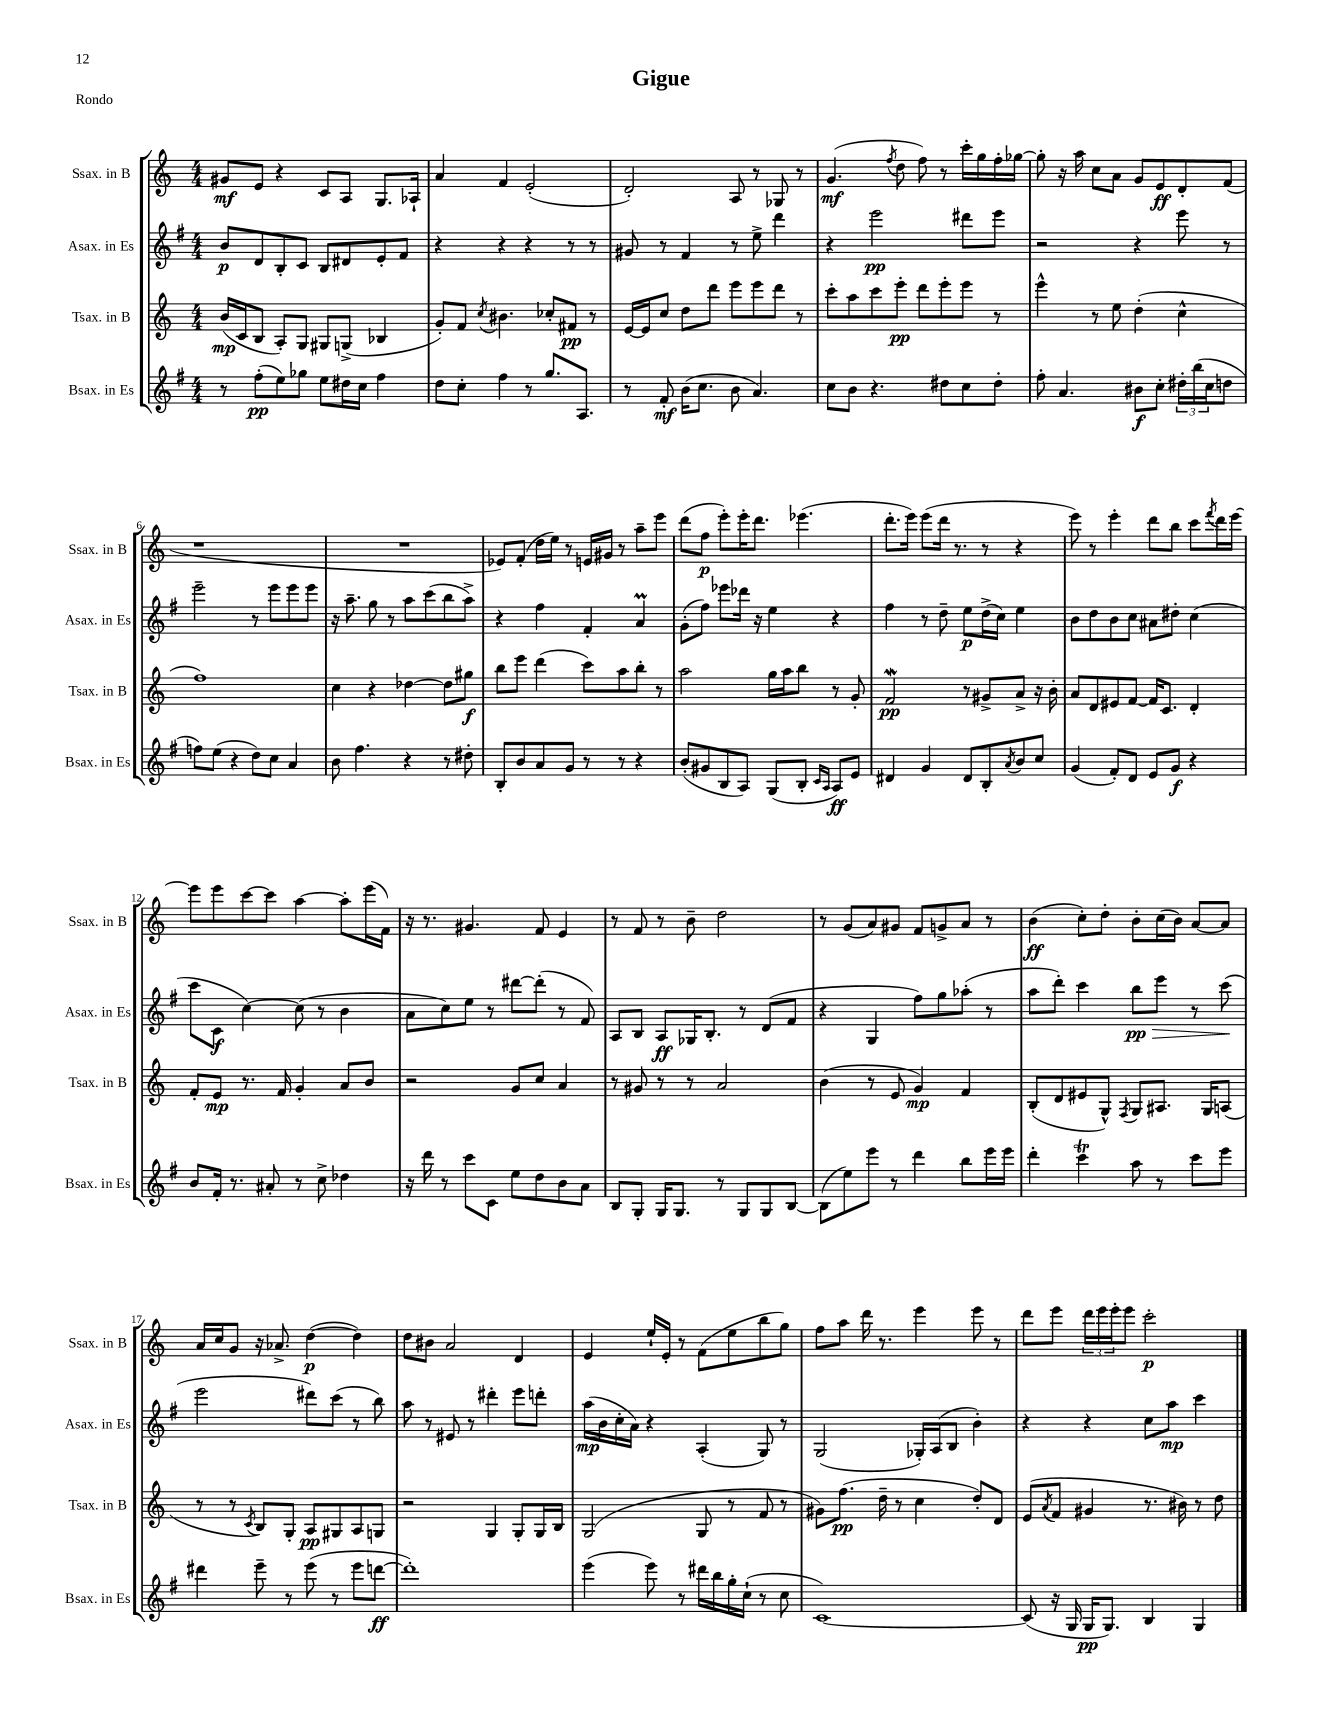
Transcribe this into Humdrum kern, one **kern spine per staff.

**kern	**kern	**kern	**kern
*staff4	*staff3	*staff2	*staff1
*clefG2	*clefG2	*clefG2	*clefG2
*k[f#]	*k[]	*k[f#]	*k[]
*M4/4	*M4/4	*M4/4	*M4/4
8r	(16b	8b	8g#
.	16c	.	.
(8ff#'	8B	8d	8e
8ee)	8A')	8B'	4r
8gg-	8G	8c	.
8ee	8G#	8B	8c
16dd#	(8G^	8d#	8A
16cc	.	.	.
4ff#	4B-	8e'	8.G
.	.	8f#	.
.	.	.	16A-`
=	=	=	=
8dd	8g')	4r	4a
8cc'	8f	.	.
.	8qcc	.	.
4ff#	4.b#	4r	4f
8r	.	4r	(2e'
8.gg	8cc-'	.	.
.	8f#	8r	.
8.A	.	.	.
.	8r	8r	.
=	=	=	=
8r	[16e	8g#	2d')
.	16e]	.	.
8f#'	8cc	8r	.
(16b	8dd	4f#	.
8.cc	.	.	.
.	8ddd	.	.
8b	8eee	8r	8A
4.a)	8eee	8ee^	8r
.	8ddd	4ddd	8G-
.	8r	.	8r
=	=	=	=
8cc	8ccc'	4r	(4.g
8b	8aa	.	.
4.r	8ccc	2eee	.
.	.	.	8qff
.	8eee'	.	8dd
.	8ddd	.	8ff)
8dd#	8eee'	.	8r
8cc	8eee	8ddd#	16ccc'
.	.	.	16gg
8dd#'	8r	8eee	16ff'
.	.	.	[16gg-
=	=	=	=
8ff#'	4eee^^	2r	8gg-']
4.a	.	.	16r
.	.	.	16aa
.	8r	.	8cc
.	8ee	.	8a
8b#	(4dd'	4r	8g
8cc'	.	.	8e
24dd#'	4cc^^	8eee	8d'
(24bb	.	.	.
24cc	.	.	.
8dd	.	8r	(8f
=	=	=	=
8ff)	1ff)	2eee~	1r
(8ee	.	.	.
4r	.	.	.
8dd)	.	8r	.
8cc	.	8eee	.
4a	.	8eee	.
.	.	8eee	.
=	=	=	=
8b	4cc	16r	1r
.	.	8.aa~	.
4.ff#	.	.	.
.	4r	8gg	.
.	.	8r	.
4r	[4dd-	8aa	.
.	.	(8ccc	.
8r	8dd-]	8bb	.
8dd#'	8gg#	8aa^)	.
=	=	=	=
8B'	8bb	4r	8e-)
8b	8eee	.	(8f'
8a	(4ddd	4ff#	16dd
.	.	.	16ee)
8g	.	.	8r
8r	8ccc)	4f#'	16e
.	.	.	16g#
8r	8aa	.	8r
4r	8bb'	4a	8aa~
.	8r	.	8eee
=	=	=	=
(8b'	2aa	(8g'	(8ddd
8g#	.	8ff#)	8ff
8B	.	8eee-	8eee')
8A)	.	16ddd-	16eee'
.	.	16r	8.ddd
(8G	16gg	4ee	.
.	16aa	.	.
8B'	8bb	.	(4.eee-
16qqc	.	.	.
16qqA	.	.	.
8A)	8r	4r	.
8e	8g'	.	.
=	=	=	=
4d#	2f	4ff#	8.ddd'
.	.	.	16eee)
4g	.	8r	(8eee
.	.	8dd~	16ddd
.	.	.	8.r
8d#	8r	8ee	.
8B'	8g#^	(16dd^	8r
.	.	16cc)	.
8qa	.	.	.
8b	8a^	4ee	4r
8cc	16r	.	.
.	16b'	.	.
=	=	=	=
(4g	8a	8b	8eee)
.	8d	8dd	8r
8f#')	8e#	8b	4eee'
8d	[8f	8cc	.
8e	16f]	8a#	8ddd
.	8.c	.	.
8g	.	8dd#'	8bb
4r	4d'	(4cc	8ccc
.	.	.	8qfff
.	.	.	16ddd
.	.	.	[16eee
=	=	=	=
8b	8f'	8ccc	8eee]
16f#'	8e	8c	8eee
8.r	.	.	.
.	8.r	[4cc)	[8ccc
8a#'	.	.	8ccc]
.	16f	.	.
8r	4g'	(8cc]	[4aa
8cc^	.	8r	.
4dd-	8a	4b	8aa']
.	8b	.	(16eee
.	.	.	16f)
=	=	=	=
16r	2r	8a	16r
16ddd	.	.	8.r
8r	.	8cc)	.
8ccc	.	8ee	4.g#
8c	.	8r	.
8ee	8g	[8ddd#	.
8dd	8cc	(8ddd#']	8f
8b	4a	8r	4e
8a	.	8f#)	.
=	=	=	=
8B	8r	8A	8r
8G'	8g#	8B	8f
16G	8r	8A	8r
8.G	.	.	.
.	8r	16G-	8b~
.	.	8.B'	.
8r	2a	.	2dd
8G	.	8r	.
8G	.	(8d	.
[8B	.	8f#	.
=	=	=	=
(8B]	(4b	4r	8r
8ee)	.	.	(8g
8eee	8r	4G	8a)
8r	8e	.	8g#
4ddd	4g)	8ff#)	8f
.	.	8gg	8g^
8bb	4f	(8aa-'	8a
16eee	.	8r	8r
16eee	.	.	.
=	=	=	=
4ddd'	(8B'	8aa	(4b
.	8d	8ddd')	.
4ccc	8e#	4ccc	8cc')
.	8G^^)	.	8dd'
.	8qF	.	.
8aa	8G	8bb	8b'
8r	8.A#	8eee	(16cc
.	.	.	16b)
8ccc	.	8r	[8a
.	16G	.	.
8eee	(8A	(8ccc	8a]
=	=	=	=
4ddd#	8r	2eee	16a
.	.	.	16cc
.	8r	.	8g
.	8qc	.	.
8eee~	8B)	.	16r
.	.	.	8.a-^
8r	8G'	.	.
(8eee	8A	8ddd#)	([4dd
8r	8G#	(8ccc	.
8eee	8A	8r	4dd])
[8ddd	8G	8bb)	.
=	=	=	=
1ddd'])	2r	8aa	8dd
.	.	8r	8b#
.	.	8e#	2a
.	.	8r	.
.	4G	4ddd#'	.
.	8G'	8eee	4d
.	16G	8ddd'	.
.	16B	.	.
=	=	=	=
(4eee	(2G	(16aa	4e
.	.	16b	.
.	.	16cc'	.
.	.	16a)	.
8eee)	.	4r	16ee`
.	.	.	16e'
8r	.	.	8r
16ddd#	8G	(4A'	(8f
16bb	.	.	.
16gg'	8r	.	8ee
(16cc`	.	.	.
8r	8f	8G)	8bb
8cc	8r	8r	8gg)
=	=	=	=
[1c)	8g#)	(2G	8ff
.	(8.ff	.	8aa
.	.	.	16ddd
.	16dd~	.	8.r
.	8r	.	.
.	4cc	16G-')	4eee
.	.	(16A	.
.	.	8B	.
.	8dd')	4b')	8eee
.	8d	.	8r
=	=	=	=
(8c]	(8e	4r	8ddd
.	8qa	.	.
16r	8f	.	8eee
16G	.	.	.
16G	4g#	4r	24ddd
.	.	.	24eee
8.G)	.	.	.
.	.	.	24eee'
.	.	.	8eee
4B	8.r	8cc	2ccc'
.	.	8aa	.
.	16b#)	.	.
4G	8r	4ccc	.
.	8dd	.	.
==	==	==	==
*-	*-	*-	*-
